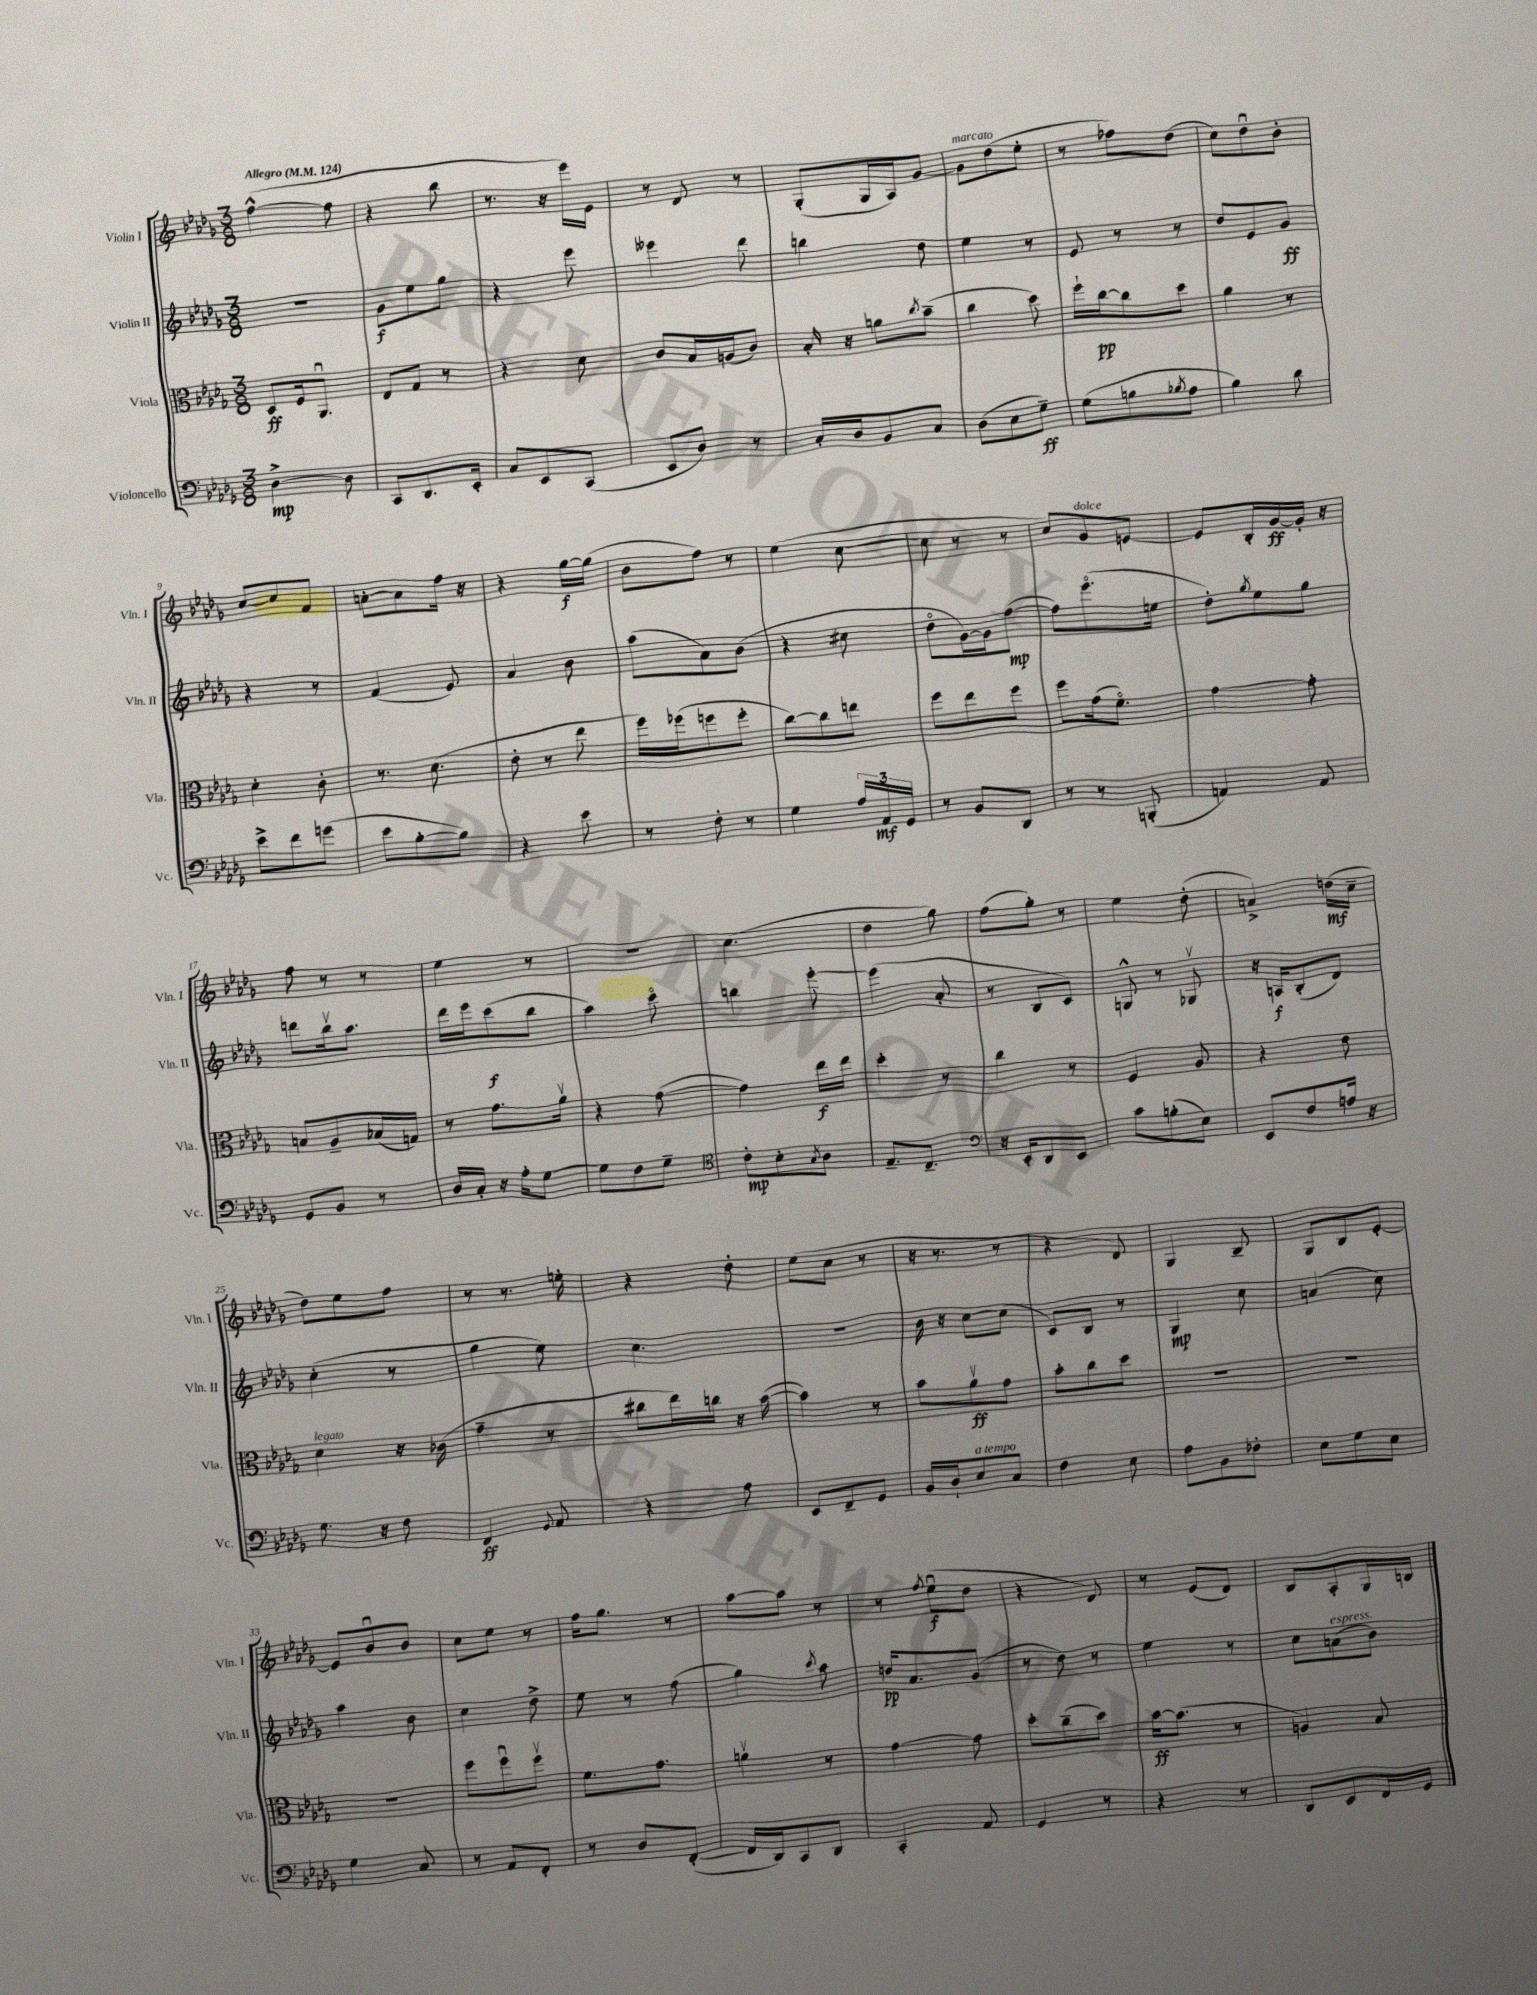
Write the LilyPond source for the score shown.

<<
\new StaffGroup <<
\new Staff = "s0" \with { instrumentName = "Violin I" shortInstrumentName = "Vln. I" } {
    \clef treble \key des \major \numericTimeSignature \time 3/8 \tempo "Allegro" 4 = 124
    f''4~-^( f''8 |
    r4 bes''8 |
    r8. r16 ees'''16) ees'16 |
    r8 des'8 r8 |
    ges8-.( ges16 aes16) ges'8~ |
    ges'8^\markup { \italic "marcato" } des''8( ees''8-. |
    r8 fes''8) des''8( |
    c''8) des''8\downbow bes'8-. |
    c''8~ c''8 f'8 |
    a'8~-. a'8 f''16 r16 |
    r4 ges''16~\f ges''16( |
    bes'8 f''8) r8 |
    ees''4( c''8~ |
    c''8 r8 r8 |
    c''8) ges'8^\markup { \italic "dolce" } e'8~ |
    e'8 bes16-. ges'16~\ff ges'16-. r16 |
    f''8 r8 r8 |
    ees''4 r8 |
    R4. |
    c''4.( |
    des''4 ges''8) |
    f''8( ges''8-.) r8 |
    ees''4 des''8-.( |
    a'4->) d''16\mf( c''16-- |
    des''8) ees''8 f''8 |
    r8 r8. e''16-. |
    r4 des''8-. |
    ees''8( c''8 r8 |
    r16 r8. r8 |
    r4 des'8) |
    ges4 bes8-- |
    ges8 bes8 ees'8~-. |
    ees'8 bes'8\downbow bes'8 |
    c''8 ees''8 r8 |
    f''16 ges''8. r8 |
    aes''8~ aes''8 r8 |
    r8 \acciaccatura { f''8 } ees''8\downbow\f( des''8 |
    r4 des'8) |
    r8 ees'8( des'8) |
    bes8 aes8-. ges16 b16 \bar "|." |
}
\new Staff = "s1" \with { instrumentName = "Violin II" shortInstrumentName = "Vln. II" } {
    \clef treble \key des \major \numericTimeSignature \time 3/8
    R4. |
    ges'8\f ees''8 ges''8 |
    r4 ees'''8 |
    eeses'''4 des'''8 |
    b''4 des''8 |
    ees''4 r8 |
    ees'8 r8 r8 |
    des''8 ees'8 ges'8\ff |
    r4 r8 |
    f'4( ees'8) |
    aes'4 bes'8 |
    aes''8( aes'8) bes'8( |
    r4 cis''8 |
    des''8\flageolet ges'16~) ges'16 f''8~\mp( |
    f''8) ees'''8.\flageolet( e''16 |
    des''8-.) \acciaccatura { ges''8 } ees''8 ges''8 |
    d'''8 bes''16\upbow aes''8. |
    des'''16 ees'''16 c'''8\f( bes''8 |
    aes''4) c'''8\flageolet |
    b''4 ees'''8~-. |
    ees'''4( aes'8-. |
    r8 bes8 c'8) |
    g8-^ r8 ges8\upbow |
    r16 a16\f bes8-.( des'8) |
    c''4-.( r8 |
    ges''4 ees''8) |
    c''4. |
    R4. |
    bes'16 r16 c''8~ c''8( |
    c'8) bes8 r8 |
    ges4\mp c''8 |
    a'4( c''8) |
    aes''4 bes'8 |
    c''4 des''8-> |
    ees''8 r8 f''8( |
    ges''4) \acciaccatura { c'''8 } aes''8 |
    d''16\pp aes'8. ges'8( |
    r8 des''8) r8 |
    ees''4 r8 |
    c''8 a'8^\markup { \italic "espress." }( bes'8) \bar "|." |
}
\new Staff = "s2" \with { instrumentName = "Viola" shortInstrumentName = "Vla." } {
    \clef alto \key des \major \numericTimeSignature \time 3/8
    des8\ff f16 aes,8.\downbow |
    ees8 ges8 r8 |
    r4 des'8 |
    c'8 bes16 a16( c'8) |
    bes16-. r16 a'8 \acciaccatura { c''8 } bes'8--( |
    c''4 des''8) |
    f''16-! c''16~\pp c''8 des''8 |
    aes'4 r8 |
    des'4-. c'8-. |
    r8. des'8.( |
    ees'8-. r8 ees''8 |
    f''16) fes''16( f''8 f''8-. |
    c''8~) c''8 e''8 |
    f''8 ees''8 f''8 |
    f''8 ges'16( f'8.\flageolet) |
    ges'4~ ges'8-. |
    b8 aes8-- bes16( g16) |
    r8 ges'8. aes'16\upbow |
    r4 ges'8~( |
    ges'4) ees''16\f ees''16 |
    des''4-. r8 |
    c''4 r8 |
    f4 aes8 |
    r4 ees'8 |
    des'4^\markup { \italic "legato" } r16 ces'16( |
    ges'4-- r8 |
    cis''8 ees''16) c''16 r16 bes'16~( |
    bes'4) r8 |
    bes'8 aes'8\upbow\ff ges'8 |
    bes'8-. c''8 des''8 |
    R4. |
    R4. |
    R4. |
    f''8 f''8\downbow f''8\upbow |
    f'8. ges'8. |
    a'4\upbow r8 |
    ges'4~ ges'8 |
    des''8-. c''8--( des''8) |
    bes'16~\ff bes'8.( r8 |
    a4) bes8 \bar "|." |
}
\new Staff = "s3" \with { instrumentName = "Violoncello" shortInstrumentName = "Vc." } {
    \clef bass \key des \major \numericTimeSignature \time 3/8
    des4~->\mp des8 |
    c,8 des,8. ees,16-. |
    c8 ees,8 c,8( |
    ees,8 des8) r8 |
    c16-. des16 bes,8 c8 |
    des8( ees8 ges8--\ff) |
    ges8( b8 \acciaccatura { bes8 } aes8 |
    bes4) des'8 |
    ees'8-> f'8 g'8( |
    ees'8 bes8~-. bes8) |
    r4 ees'8 |
    r8 f8-. r8 |
    ges4 \tuplet 3/2 { aes16 aes,16\mf ges,16 } |
    r8 bes,8 des,8 |
    r8 r8 b,,8-.( |
    a,4) a,8 |
    ges,8 bes,8 r8 |
    des16 c16-. r16 aes16-. ges8~ |
    ges8 f8 ges8-- |
    \clef tenor c'8-.\mp bes8-. \acciaccatura { ges8 } aes8 |
    ees8.-- c8.-- |
    \clef bass r16 ees,16-. des,8 ees,8 |
    c'8 b8-.( ees8) |
    ees,8 f8 a16 r16 |
    ges8. r16 f8 |
    f,4\ff \appoggiatura { ges,8 } aes,8 |
    r4 aes8 |
    ees,8 f,8-- ges,8 |
    bes,16 des16-! ees8^\markup { \italic "a tempo" } c8 |
    f4 ees8 |
    aes8 bes,8 fes8-. |
    ees8 ges8 ees8 |
    ges4 c8 |
    r8 aes,8 f,8-. |
    r8 des8 f,8~-.( |
    f,16 des,16) c,8 des,8 |
    c,4-. aes,8 |
    ges,4 r8 |
    r4 r8 |
    des,8 ees,8 f,16 ges,16 \bar "|." |
}
>>
>>
